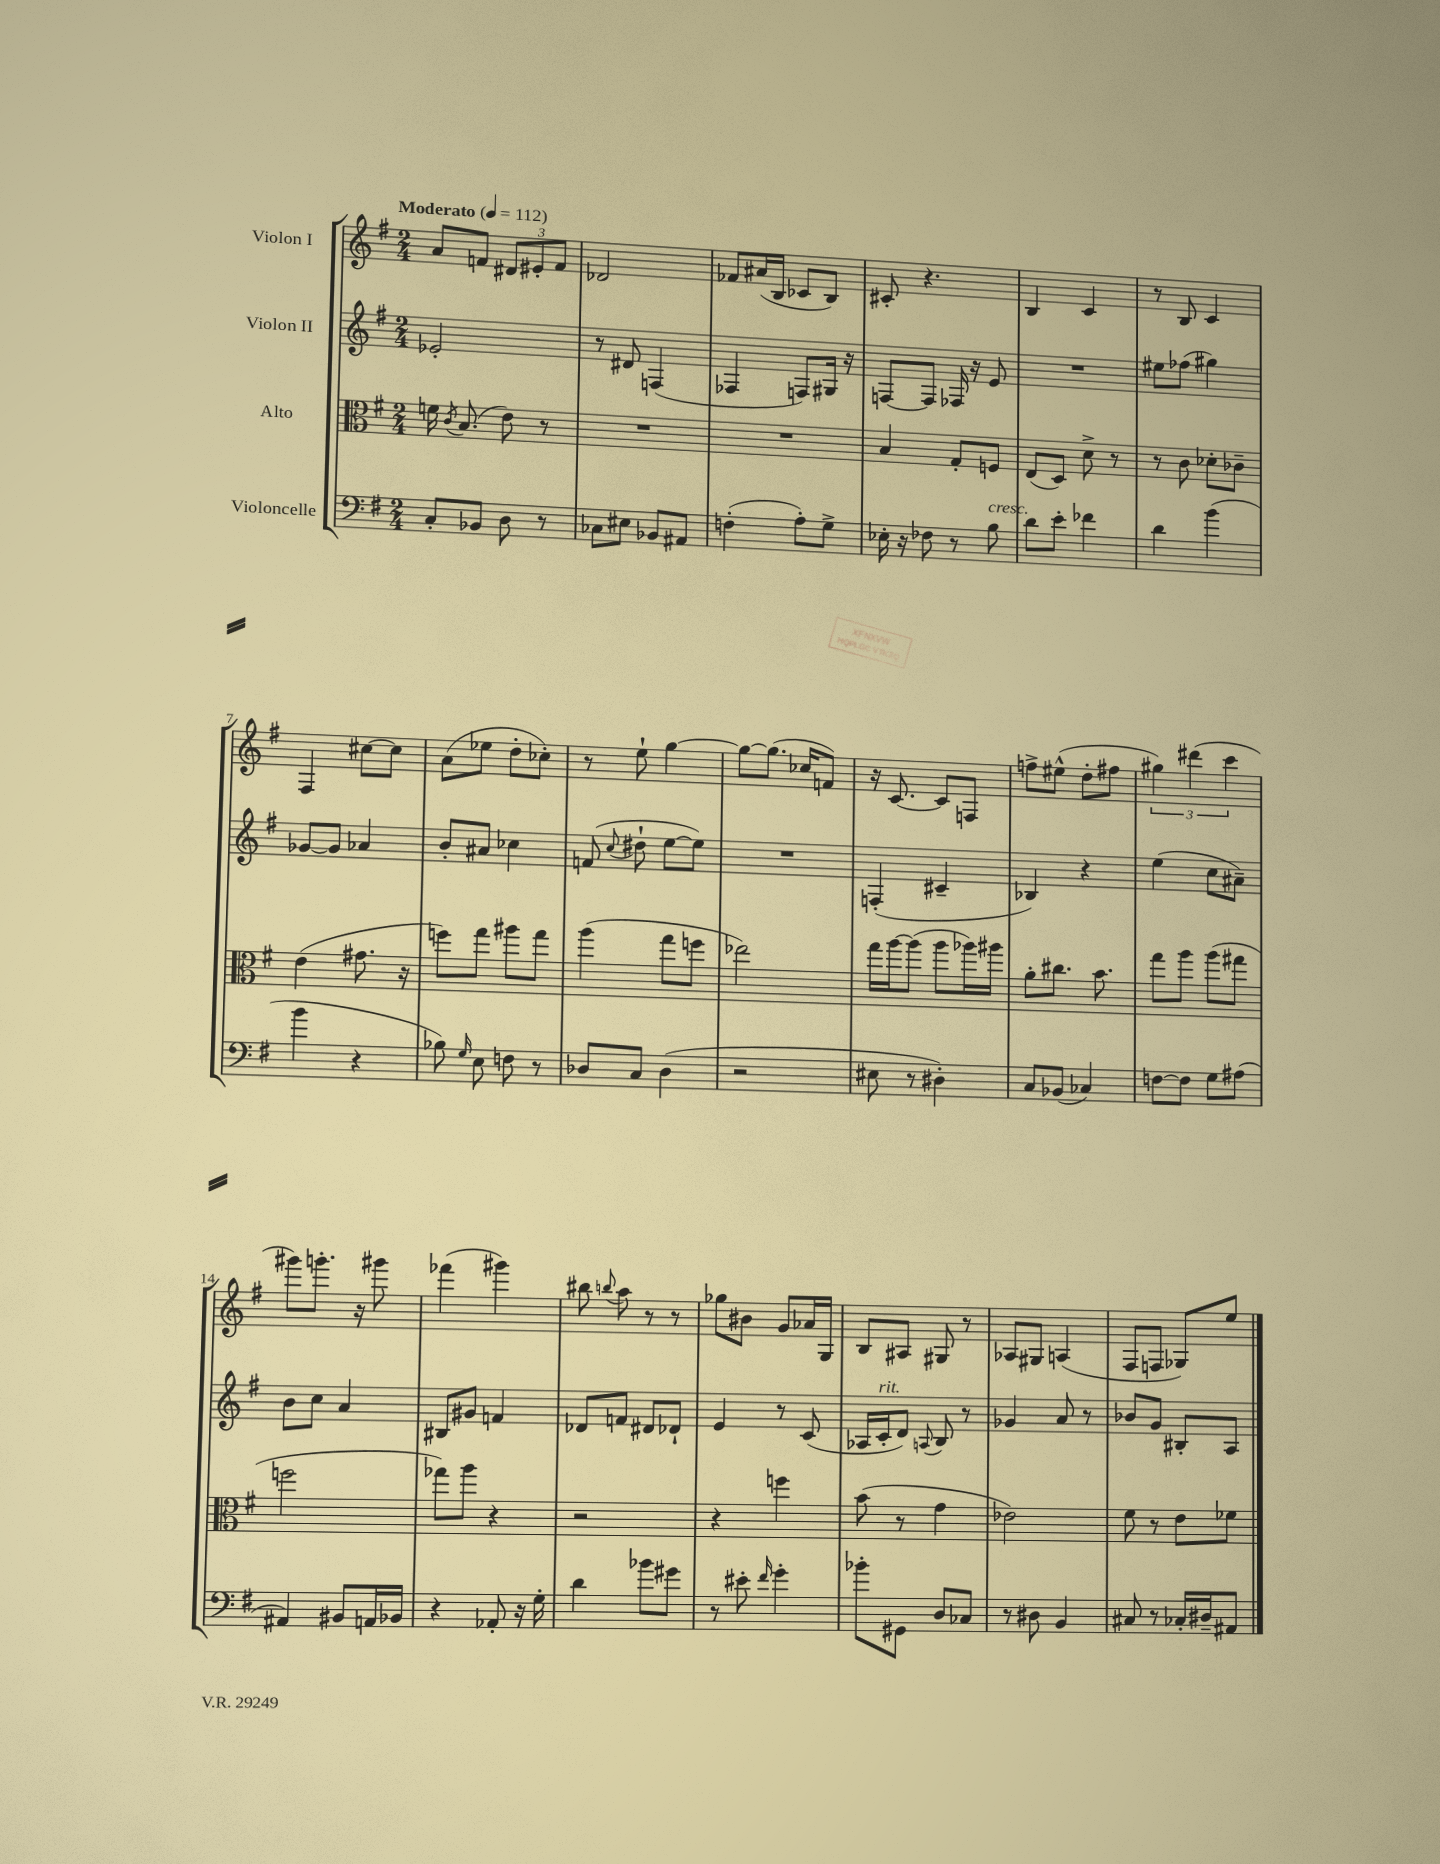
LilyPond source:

<<
\new StaffGroup <<
\new Staff = "s0" \with { instrumentName = "Violon I" } {
    \clef treble \key g \major \numericTimeSignature \time 2/4 \tempo "Moderato" 4 = 112
    \autoBeamOff a'8[ f'8] \tuplet 3/2 { dis'8[ eis'8-. f'8] } |
    des'2 |
    fes'8[ ais'16( b16] ces'8[ b8]) |
    cis'8-. r4. |
    b4 c'4 |
    r8 b8 c'4 |
    fis4 cis''8[~ cis''8] |
    a'8[( ees''8] d''8[-. ces''8]-.) |
    r8 e''8-! g''4~ |
    g''8[~ g''8.]( ces''16[ f'8]) |
    r16 c'8.~ c'8[ f8] |
    f''8[-> eis''8]-^( d''8[-. fis''8] |
    \tuplet 3/2 { gis''4) dis'''4( c'''4 } |
    gis'''8[) g'''8.]-. r16 gis'''8 |
    fes'''4( gis'''4) |
    bis''8 \appoggiatura { b''8 } a''8 r8 r8 |
    ges''8[ bis'8] g'8[ aes'16 g16] |
    b8[ ais8] gis8 r8 |
    aes8[ gis8] a4( |
    fis8[ f8] ges8[) e''8] \bar "|." |
}
\new Staff = "s1" \with { instrumentName = "Violon II" } {
    \clef treble \key g \major \numericTimeSignature \time 2/4
    \autoBeamOff ees'2-. |
    r8 dis'8 f4( |
    fes4 f8[) gis16] r16 |
    f8[~ f8] fes16 r16 e'8 |
    R2 |
    eis''8[ fes''8]( gis''4) |
    ges'8[~ ges'8] aes'4 |
    b'8[-. ais'8] ces''4 |
    f'8( \appoggiatura { c''8 } dis''8-! e''8[~ e''8]) |
    R2 |
    f4-.( cis'4-- |
    bes4) r4 |
    e''4( c''8[ ais'8]--) |
    b'8[ c''8] a'4 |
    bis8[ gis'8] f'4 |
    des'8[ f'8] dis'8[ des'8]-! |
    e'4 r8 c'8( |
    aes16[ c'16-.^\markup { \italic "rit." } d'8]) \appoggiatura { a8 } b8 r8 |
    ges'4 a'8 r8 |
    bes'8[ g'8] bis8[-. a8] \bar "|." |
}
\new Staff = "s2" \with { instrumentName = "Alto" } {
    \clef alto \key g \major \numericTimeSignature \time 2/4
    \autoBeamOff f'16 \acciaccatura { c'8 } b8.( e'8) r8 |
    R2 |
    R2 |
    b4 g8[-. f8] |
    e8[( d8]) d'8-> r8 |
    r8 c'8 des'8[-. ces'8]-- |
    e'4( gis'8. r16 |
    f''8[) g''8] ais''8[ g''8] |
    a''4( g''8[ f''8] |
    ees''2) |
    g''16[ a''16~ a''8]( a''8[ aes''16) ais''16] |
    a'8[-. cis''8.] b'8. |
    g''8[ a''8] a''8[( gis''8] |
    f''2 |
    ges''8[) a''8] r4 |
    r2 |
    r4 f''4 |
    b'8( r8 g'4 |
    ees'2) |
    fis'8 r8 e'8[ fes'8] \bar "|." |
}
\new Staff = "s3" \with { instrumentName = "Violoncelle" } {
    \clef bass \key g \major \numericTimeSignature \time 2/4
    \autoBeamOff c8[-. bes,8] d8 r8 |
    ces8[ eis8] bes,8[ ais,8] |
    f4-.( a8[-.) g8]-> |
    ees16-. r16 fes8 r8 b8^\markup { \italic "cresc." } |
    d'8[ e'8]-. fes'4 |
    d'4 b'4( |
    b'4 r4 |
    bes8) \grace { g16 } e8 f8 r8 |
    des8[ c8] des4( |
    r2 |
    eis8 r8 dis4-.) |
    c8[ bes,8]( ces4) |
    f8[~ f8] g8[ ais8]( |
    ais,4) bis,8[ a,16 bes,16] |
    r4 aes,8-. r16 g16-. |
    d'4 bes'8[ gis'8] |
    r8 eis'8-. \grace { fis'16 } g'4-. |
    bes'8[-. gis,8] d8[ ces8] |
    r8 dis8 b,4 |
    cis8 r8 ces16[-. dis16-- ais,8] \bar "|." |
}
>>
>>
